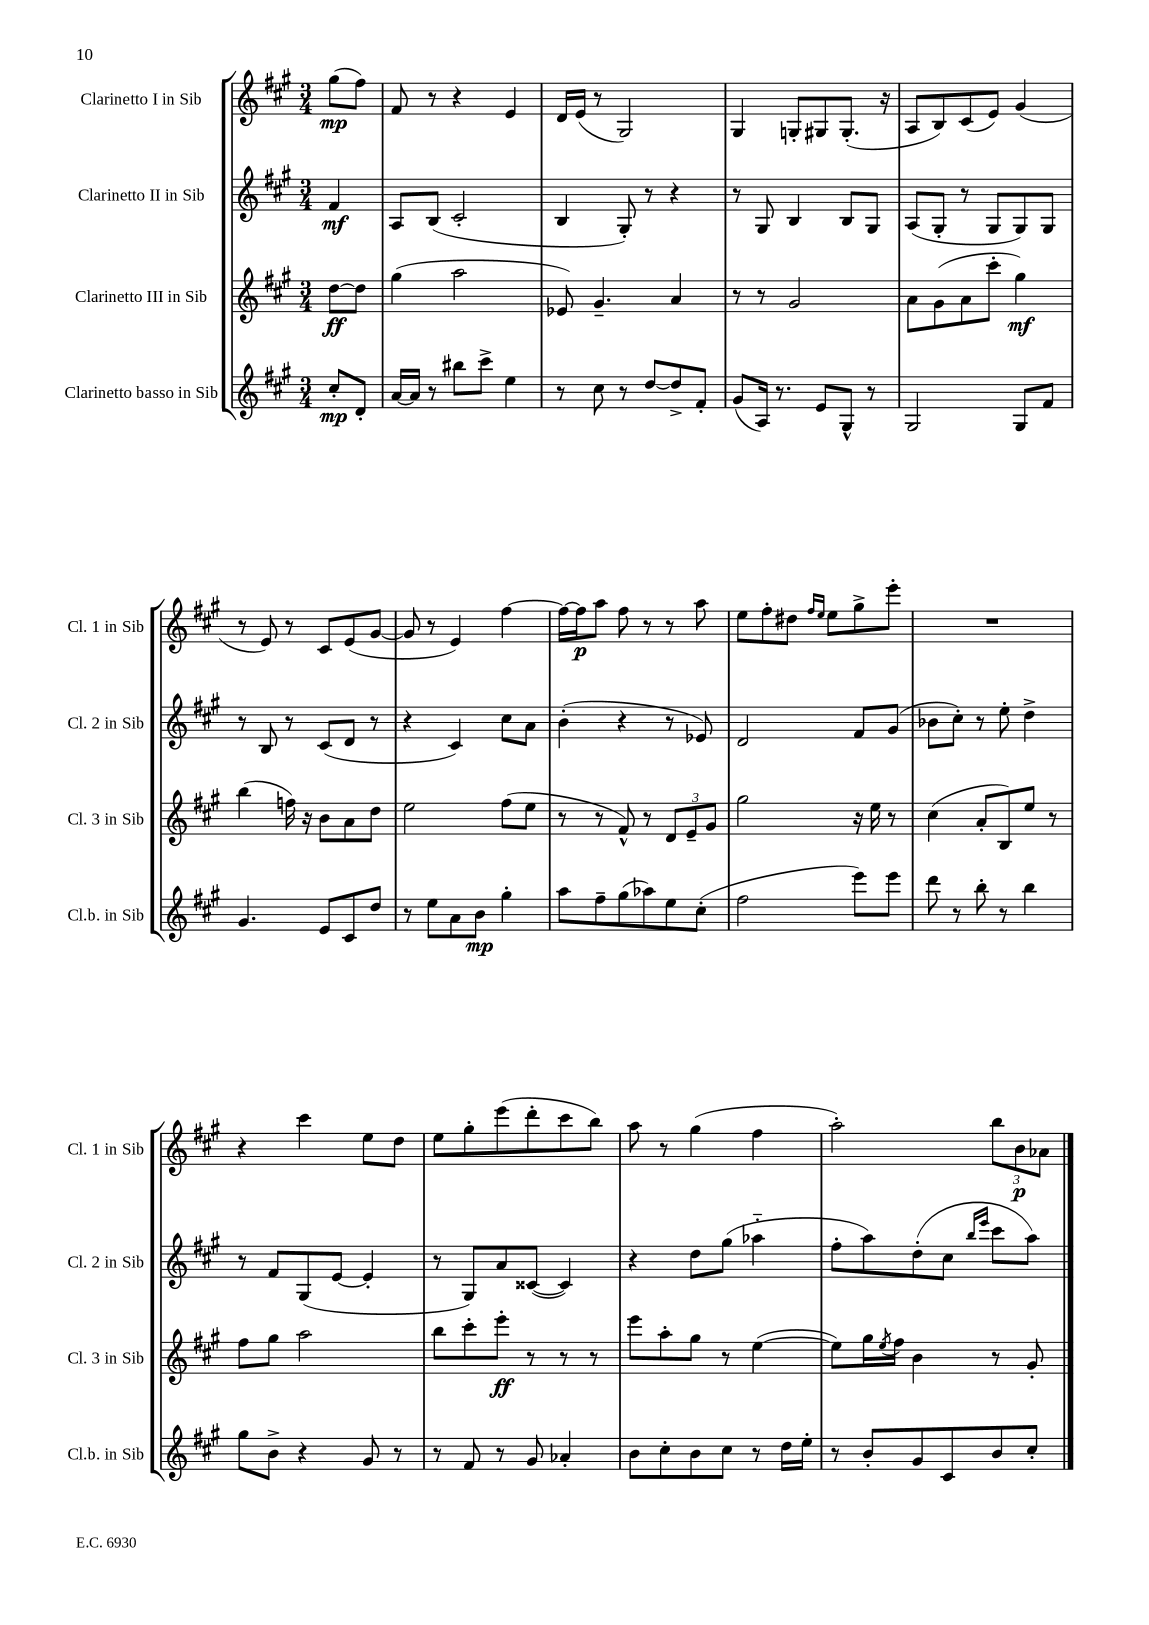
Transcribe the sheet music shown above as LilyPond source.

<<
\new StaffGroup <<
\new Staff = "s0" \with { instrumentName = "Clarinetto I in Sib" shortInstrumentName = "Cl. 1 in Sib" } {
    \clef treble \key a \major \numericTimeSignature \time 3/4 \partial 4
    gis''8\mp( fis''8) |
    fis'8 r8 r4 e'4 |
    d'16 e'16( r8 gis2) |
    gis4 g8-. gis8 gis8.-.( r16 |
    a8 b8) cis'8( e'8) gis'4( |
    r8 e'8) r8 cis'8 e'8( gis'8~ |
    gis'8 r8 e'4) fis''4~ |
    fis''16~ fis''16\p a''8 fis''8 r8 r8 a''8 |
    e''8 fis''8-. dis''8 \grace { fis''16 e''16 } e''8 gis''8-> e'''8-. |
    R2. |
    r4 cis'''4 e''8 d''8 |
    e''8 gis''8-. e'''8( d'''8-. cis'''8 b''8) |
    a''8 r8 gis''4( fis''4 |
    a''2-.) \tuplet 3/2 { b''8 b'8\p aes'8 } \bar "|." |
}
\new Staff = "s1" \with { instrumentName = "Clarinetto II in Sib" shortInstrumentName = "Cl. 2 in Sib" } {
    \clef treble \key a \major \numericTimeSignature \time 3/4 \partial 4
    fis'4\mf |
    a8 b8( cis'2-. |
    b4 gis8-.) r8 r4 |
    r8 gis8 b4 b8 gis8 |
    a8( gis8-. r8 gis8 gis8) gis8 |
    r8 b8 r8 cis'8( d'8 r8 |
    r4 cis'4) cis''8 a'8 |
    b'4-.( r4 r8 ees'8) |
    d'2 fis'8 gis'8( |
    bes'8 cis''8-.) r8 e''8-. d''4-> |
    r8 fis'8 gis8( e'8~ e'4-. |
    r8 gis8) a'8 cisis'8~( cisis'4) |
    r4 d''8 gis''8( aes''4-_ |
    fis''8-. a''8) d''8-.( cis''8 \grace { b''16 e'''16 } cis'''8 a''8) \bar "|." |
}
\new Staff = "s2" \with { instrumentName = "Clarinetto III in Sib" shortInstrumentName = "Cl. 3 in Sib" } {
    \clef treble \key a \major \numericTimeSignature \time 3/4 \partial 4
    d''8~\ff d''8 |
    gis''4( a''2 |
    ees'8) gis'4.-- a'4 |
    r8 r8 gis'2 |
    a'8 gis'8( a'8 cis'''8-. gis''4\mf) |
    b''4( f''16) r16 b'8 a'8 d''8 |
    e''2 fis''8( e''8 |
    r8 r8 fis'8-^) r8 \tuplet 3/2 { d'8 e'8-- gis'8 } |
    gis''2 r16 e''16 r8 |
    cis''4( a'8-. b8) e''8 r8 |
    fis''8 gis''8 a''2 |
    b''8 cis'''8-. e'''8-.\ff r8 r8 r8 |
    e'''8 a''8-. gis''8 r8 e''4~( |
    e''8) gis''16 \acciaccatura { e''8 } fis''16 b'4 r8 gis'8-. \bar "|." |
}
\new Staff = "s3" \with { instrumentName = "Clarinetto basso in Sib" shortInstrumentName = "Cl.b. in Sib" } {
    \clef treble \key a \major \numericTimeSignature \time 3/4 \partial 4
    cis''8-.\mp d'8-. |
    a'16~ a'16 r8 bis''8 cis'''8-> e''4 |
    r8 cis''8 r8 d''8~ d''8-> fis'8-. |
    gis'8( a16) r8. e'8 gis8-^ r8 |
    gis2 gis8 fis'8 |
    gis'4. e'8 cis'8 d''8 |
    r8 e''8 a'8 b'8\mp gis''4-. |
    a''8 fis''8-- gis''8( aes''8) e''8 cis''8-.( |
    fis''2 e'''8) e'''8 |
    d'''8 r8 b''8-. r8 b''4 |
    gis''8 b'8-> r4 gis'8 r8 |
    r8 fis'8 r8 gis'8 aes'4-. |
    b'8 cis''8-. b'8 cis''8 r8 d''16 e''16-. |
    r8 b'8-. gis'8 cis'8 b'8 cis''8-. \bar "|." |
}
>>
>>
\layout { \context { \Score \remove "Bar_number_engraver" } }
